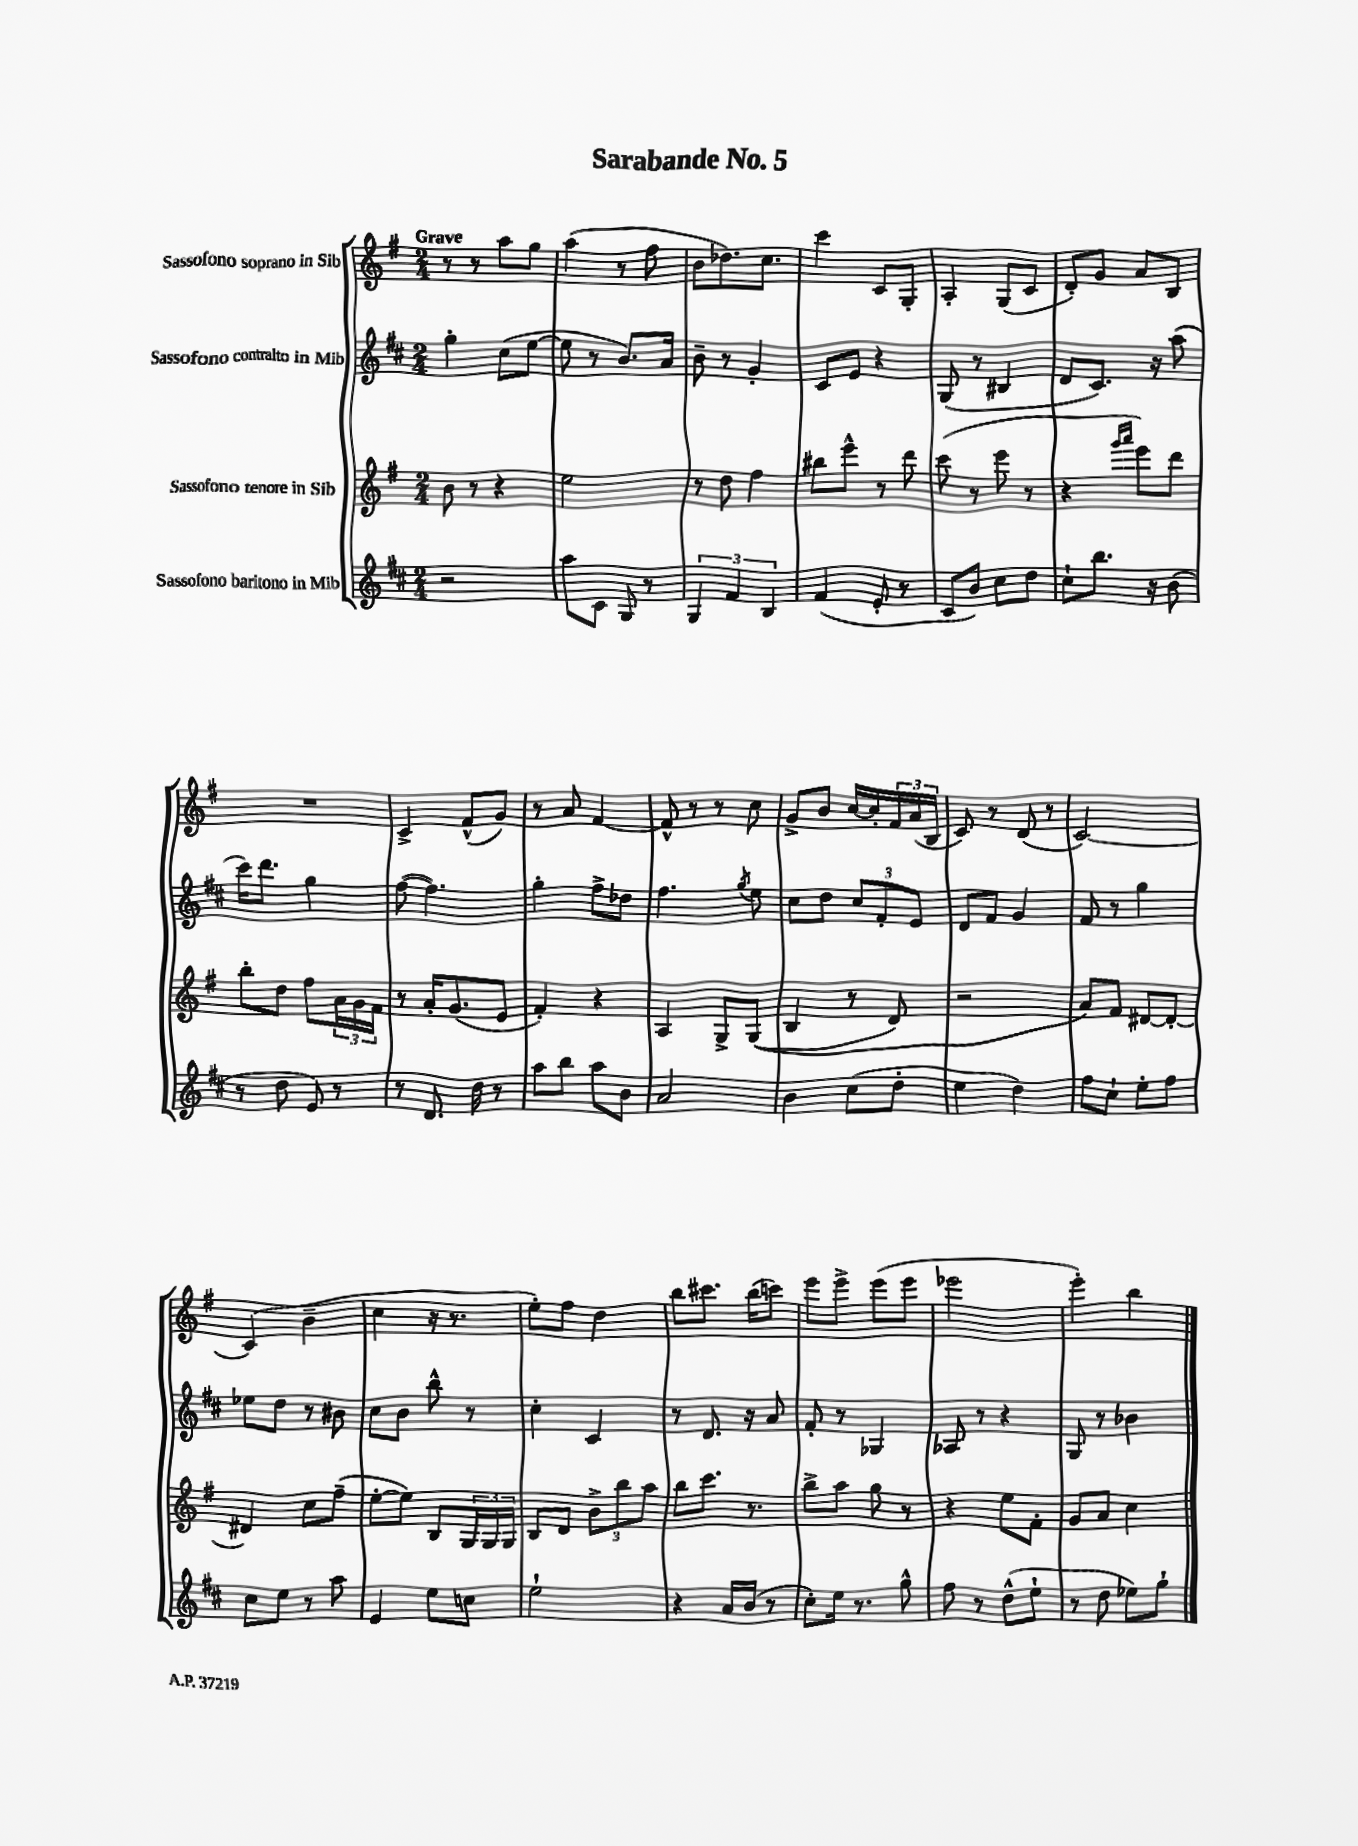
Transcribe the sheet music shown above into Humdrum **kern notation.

**kern	**kern	**kern	**kern
*part4	*part3	*part2	*part1
*staff4	*staff3	*staff2	*staff1
*I"Sassofono baritono in Mib	*I"Sassofono tenore in Sib	*I"Sassofono contralto in Mib	*I"Sassofono soprano in Sib
*clefG2	*clefG2	*clefG2	*clefG2
*k[f#c#]	*k[f#]	*k[f#c#]	*k[f#]
*M2/4	*M2/4	*M2/4	*M2/4
=1	=1	=1	=1
!	!	!	!LO:TX:a:B:t=Grave
2r	8b\	4gg'\	8r
.	8r	.	8r
.	4r	(8cc#\L	8aa\L
.	.	[8ee\J	8gg\J
=2	=2	=2	=2
8aa\L	2ee\	8ee\]	(4aa\
8c#\J	.	8r	.
8G/	.	8.b/L)	8r
8r	.	.	8ff#\
.	.	16a/Jk	.
=3	=3	=3	=3
6G/	8r	8b~\	8b\L
.	8dd\	8r	8.dd-X\)
6f#/	.	.	.
.	4ff#\	4g'/	.
.	.	.	8.cc\J
6B/	.	.	.
=4	=4	=4	=4
(4f#/	8bb#X\L	8c#/L	4ccc\
.	8eee^^\J	8e/J	.
8e'/	8r	4r	8c/L
8r	8ddd\	.	8G'/J
=5	=5	=5	=5
8c#/L	(8ccc\	(8G/	4A'/
8b/J)	8r	8r	.
8cc#\L	8eee\	4B#X/	(8G/L
8dd\J	8r	.	8c/J
=6	=6	=6	=6
8cc#`\L	4r	8d/L	8d'/L)
8.bb\J	.	8.c#/J)	8g/J
.	16qqggg/LL	.	.
.	16qqaaa/JJ	.	.
.	8eee\L)	.	8a/L
16r	.	16r	.
(8b\	8ddd\J	(8aa\	8B/J
!!LO:LB:g=z
=7	=7	=7	=7
8r	8bb'\L	16ccc#\KL)	2r
.	.	8.ddd\J	.
8dd\	8dd\J	.	.
8e/)	8ff#\L	4gg\	.
8r	24a\L	.	.
.	24g\	.	.
.	24f#\JJ	.	.
=8	=8	=8	=8
8r	8r	([8ff#\	4c^/
8.d/	16a'/KL	4.ff#\])	.
.	(8.g/	.	.
.	.	.	(8f#^^/L
16dd\	.	.	.
8r	8e/J	.	8g/J)
=9	=9	=9	=9
8aa\L	4f#'/)	4gg'\	8r
8bb\J	.	.	8a/
8aa\L	4r	8ff#^\L	[4f#/
8b\J	.	8dd-X\J	.
=10	=10	=10	=10
2a/	4A/	4.ff#\	8f#^^/]
.	.	.	8r
.	8G^/L	.	8r
.	.	8qgg/	.
.	((8G/J	8ee\	8cc\
=11	=11	=11	=11
4b\	4B/	8cc#\L	8g^/L
.	.	8dd\J	8b/J
(8cc#\L	8r	12cc#/L	[16cc/LL
.	.	.	16cc'/]
.	.	12f#'/	.
8dd'\J	8d/)	.	24f#/
.	.	12e/J	(24a/
.	.	.	24B/JJ
=12	=12	=12	=12
4ee\	2r	8d/L	8c/)
.	.	8f#/J	8r
4dd\)	.	4g/	(8d/
.	.	.	8r
=13	=13	=13	=13
8ff#\L	8a/L)	8f#/	[2c/)
8cc#`\J	8f#/J	8r	.
8ee'\L	[8d#X/L	4gg\	.
8ff#\J	8d#'/J_	.	.
!!LO:LB:g=z
=14	=14	=14	=14
8cc#\L	4d#X/]	8ee-X\L	(4c/]
8ee\J	.	8dd\J	.
8r	8cc\L	8r	4b~\
8aa\	(8ff#~\J	8b#X\	.
=15	=15	=15	=15
4e/	[8ee'\L	8cc#\L	4cc\
.	8ee\J])	8b\J	.
8ee\L	8B/L	8bb^^\	16r
.	.	.	8.r
8ccn\J	24G/L	8r	.
.	24G/	.	.
.	24G/JJ	.	.
=16	=16	=16	=16
2ee`\	8B/L	4cc#'\	8ee'\L)
.	8d/J	.	8ff#\J
.	12b^\L	4c#/	4dd\
.	12bb\	.	.
.	12aa\J	.	.
=17	=17	=17	=17
4r	8bb\L	8r	8bb\L
.	8.ccc\J	8.d/	8.ccc#X\J
16a/LL	.	.	.
(16b/JJ	8.r	16r	(16bb\KL
8r	.	8a/	8cccn\J)
=18	=18	=18	=18
8cc#'\L)	8bb^\L	8f#'/	8eee\L
16ee\Jk	8aa\J	8r	8eee^\J
8.r	.	.	.
.	8gg\	4G-X/	(8eee\L
8gg^^\	8r	.	8eee\J
=19	=19	=19	=19
8ff#\	4r	8A-X/	2eee-X\
8r	.	8r	.
(8dd^^\L	8ee\L	4r	.
8ee`\J	8f#'\J	.	.
=20	=20	=20	=20
8r	8g/L	8G/	4eee'\)
8dd\	8a/J	8r	.
8ee-X\L)	4cc\	4b-X\	4bb\
8gg`\J	.	.	.
==	==	==	==
*-	*-	*-	*-
